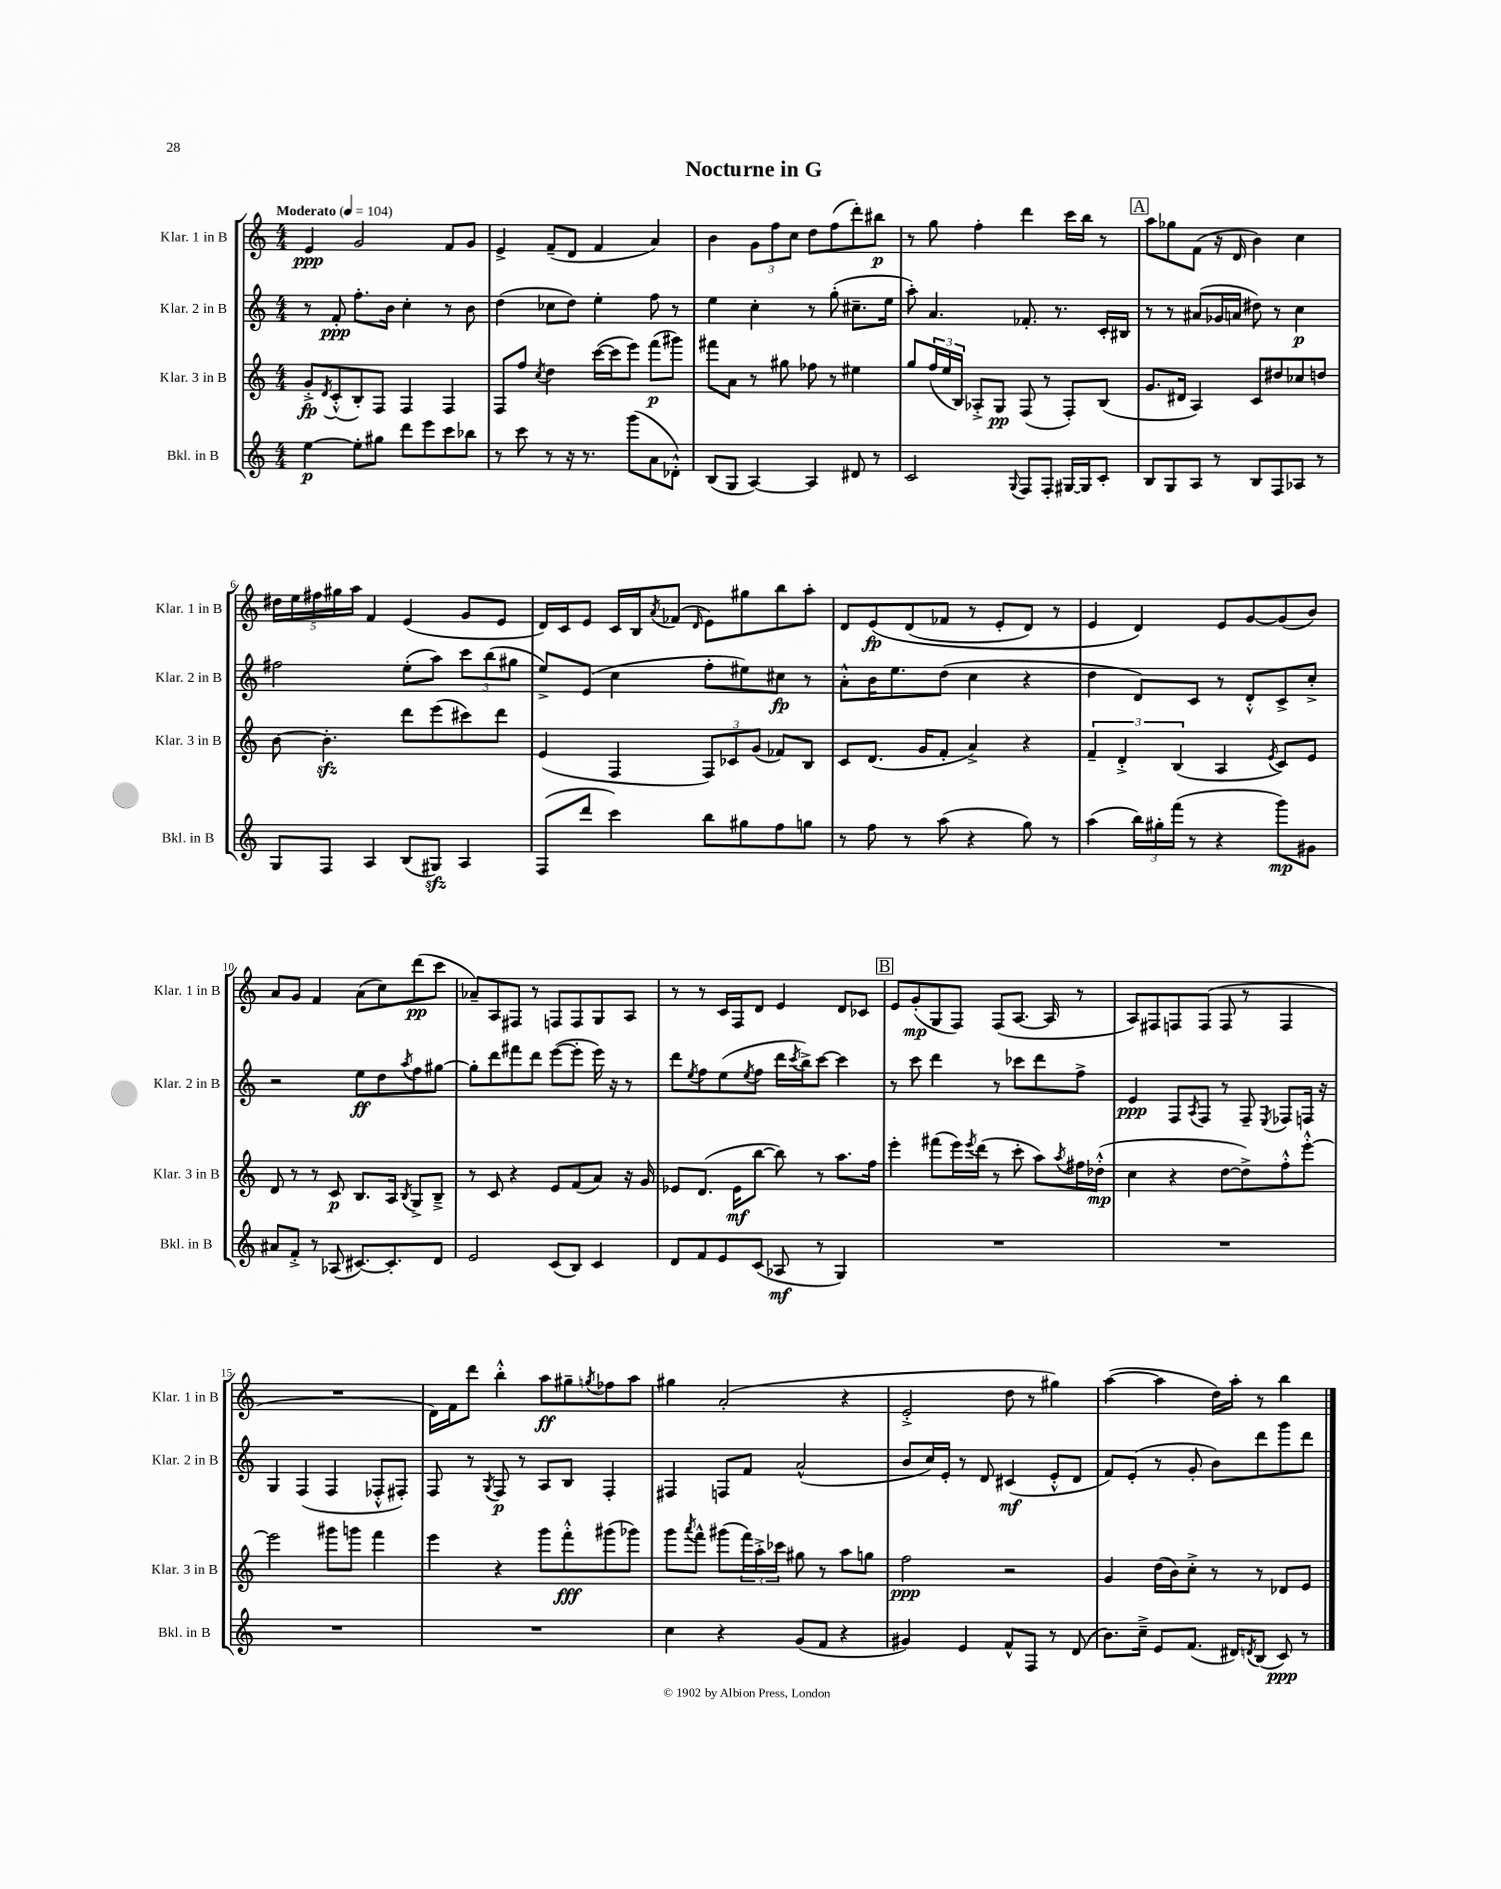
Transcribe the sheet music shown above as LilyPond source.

\header { title = "Nocturne in G" }
<<
\new StaffGroup <<
\new Staff = "s0" \with { instrumentName = "Klar. 1 in B" shortInstrumentName = "Klar. 1 in B" } {
    \clef treble \key c \major \numericTimeSignature \time 4/4 \tempo "Moderato" 4 = 104
    e'4\ppp g'2 f'8 g'8 |
    e'4-> f'8--( d'8 f'4 a'4) |
    b'4 \tuplet 3/2 { g'8 f''8 c''8 } d''8 f''8( d'''8-.) bis''8\p |
    r8 g''8 f''4-. d'''4 c'''16 b''16 r8 |
    \mark \markup { \box "A" } a''8 ges''8 f'8( r16 d'16 b'4) c''4 |
    \tuplet 5/4 { dis''16 e''16 fis''16 gis''16 a''16 } f'4 e'4( g'8 e'8 |
    d'16) c'16 e'8 c'16 b16 \acciaccatura { a'8 } fes'8( \grace { d'16 } e'8) gis''8 b''8 a''8-. |
    d'8 e'8\fp\( d'8( fes'8 r8 e'8-. d'8) r8 |
    e'4 d'4\) e'8 g'8~ g'8( b'8) |
    a'8 g'8 f'4 a'8( c''8) d'''8\pp( c'''8 |
    aes'8--) a8 fis8 r8 f8 f8 g8 a8 |
    r8 r8 c'16 f16 d'8 e'4 d'8 ces'8 |
    \mark \markup { \box "B" } e'8 g'8-.\mp( g8 f8) f8( a8.~ a16 r8 |
    a8) fis8 f8 f8( f8 r8 f4 |
    R1 |
    d'16) f'16 d'''8 b''4-.-^ a''8\ff gis''8-- \acciaccatura { g''8 } fes''8 a''8 |
    gis''4 a'2-.( r4 |
    e'2-.-> d''8 r8 gis''4) |
    a''4~( a''4 d''16) a''16-. r8 b''4 \bar "|." |
}
\new Staff = "s1" \with { instrumentName = "Klar. 2 in B" shortInstrumentName = "Klar. 2 in B" } {
    \clef treble \key c \major \numericTimeSignature \time 4/4
    r8 f'8-.\ppp f''8.-. b'16 c''4-. r8 b'8 |
    d''4( ces''8 d''8) e''4-. f''8 r8 |
    e''4 c''4-. r8 g''8-.( cis''8.-- e''16 |
    a''8-.) a'4. fes'8.-. r8. c'16-. bis16 |
    \mark \markup { \box "A" } r8 r8 ais'8( ges'16 a'16 dis''8) r8 c''4\p |
    fis''2 e''8-.( a''8) \tuplet 3/2 { c'''8 b''8( gis''8 } |
    e''8->) e'8( c''4 f''8-. eis''8) cis''8\fp r8 |
    a'8-.-^ b'16 e''8. d''8( c''4 r4 |
    d''4 d'8) c'8 r8 d'8-.-^ c'8-> c''8-.-> |
    r2 e''8\ff d''8 \acciaccatura { a''8 } f''8 gis''8~ |
    gis''8-. d'''8 fis'''8 d'''8 e'''8~( e'''8-. e'''16) r16 r8 |
    d'''8 \acciaccatura { e''8 } f''8 e''8( \acciaccatura { e''8 } f''8 d'''16 \acciaccatura { c'''8 } b''16->) c'''8~ c'''4 |
    \mark \markup { \box "B" } r8 c'''8 d'''4 r8 ces'''8 d'''8 f''8-> |
    e'4\ppp f8 \acciaccatura { a8 } f8 r8 f8-- \acciaccatura { e8 } fes8 f16 r16 |
    g4 f4( f4 fes8-.-^ fis8-.) |
    f8 r8 \acciaccatura { g8 } f8\p r8 a8 b8 f4-. |
    fis4 f8 f'8 a'2-^( |
    b'8 c''16) e'16-. r8 d'8 cis'4\mf( e'8-.-^ d'8 |
    f'8) e'8-.( r8 g'8-. b'8) d'''8 g'''8 d'''8 \bar "|." |
}
\new Staff = "s2" \with { instrumentName = "Klar. 3 in B" shortInstrumentName = "Klar. 3 in B" } {
    \clef treble \key c \major \numericTimeSignature \time 4/4
    g'8-.->\fp \acciaccatura { d'8 } c'8-.-^( b8-.) f8 f4 f4 |
    f8 f''8 \acciaccatura { c''8 } d''4 c'''16~( c'''16 e'''8) f'''8\p( gis'''8) |
    fis'''8 a'8 r8 gis''8 fes''8 r8 eis''4 |
    g''8 \tuplet 3/2 { f''16( e''16 b16) } aes8-.-> g8\pp f8( r8 f8-.) b8( |
    \mark \markup { \box "A" } g'8. dis'16 a4) c'8 dis''8 ces''8 d''8 |
    b'8~ b'4.-.\sfz d'''8 e'''8( cis'''8) d'''8 |
    e'4( f4 \tuplet 3/2 { f8) ces'8 g'8( } fes'8) b8 |
    c'8 d'8.( g'16 f'8-. a'4->) r4 |
    \tuplet 3/2 { f'4-- d'4-.-> b4( } a4 \acciaccatura { e'8 } c'8) e'8 |
    d'8 r8 r8 c'8\p b8. a16 \acciaccatura { b8 } g8-> b8---> |
    r8 c'8 r4 e'8 f'8( a'8) r16 g'16 |
    ees'8 d'8.( ees'16\mf b''8~ b''8) r8 a''8. f''16 |
    \mark \markup { \box "B" } e'''4-. fis'''8( e'''16) \acciaccatura { e'''8 } d'''16( r8 c'''8-. a''8) \acciaccatura { a''8 } fis''16 des''16-.-^\mp( |
    c''4 r4 d''8~ d''8->) f''8-.-^ e'''8~-.-^ |
    e'''2 gis'''8 g'''8 f'''4 |
    e'''4 r4 g'''8 f'''8-.-^\fff gis'''8( ges'''8) |
    g'''8 \acciaccatura { a'''8 } f'''8-^ gis'''8( \tuplet 3/2 { f'''16) a''16-.-> ces'''16 } gis''8 r8 a''8 g''8 |
    f''2\ppp r2 |
    g'4 d''16( b'16) c''8-.-> r8 r8 des'8 e'8 \bar "|." |
}
\new Staff = "s3" \with { instrumentName = "Bkl. in B" shortInstrumentName = "Bkl. in B" } {
    \clef treble \key c \major \numericTimeSignature \time 4/4
    e''4~\p e''8-. gis''8 d'''8 e'''8 c'''8 bes''8 |
    r8 c'''8 r8 r16 r8. g'''8( a'8 des'8-.-^) |
    b8( g8 a4~) a4 dis'8 r8 |
    c'2 \appoggiatura { g8 } f8 f8-. gis16~ gis16 c'8-. |
    \mark \markup { \box "A" } b8 g8 a8 r8 b8 f8 aes8 r8 |
    g8 f8 a4 b8( gis8\sfz) a4 |
    f8( d'''8 c'''4) b''8 gis''8 f''8 g''8 |
    r8 f''8 r8 a''8( r4 g''8) r8 |
    a''4( \tuplet 3/2 { b''16) gis''16-. f'''16( } r8 r4 g'''8\mp) gis'8 |
    ais'8 f'8-.-> r8 aes8( cis'8.~) cis'8.-. d'8 |
    e'2 c'8( b8) c'4 |
    d'8 f'8 e'8 c'8( aes8\mf r8 g4) |
    \mark \markup { \box "B" } R1 |
    R1 |
    R1 |
    R1 |
    c''4 r4 g'8( f'8 r4 |
    gis'4) e'4 f'8-^ f8 r8 d'8( |
    b'8.) c''16---> e'8 f'8.( dis'16) \acciaccatura { d'8 } b8( c'8\ppp) r8 \bar "|." |
}
>>
>>
